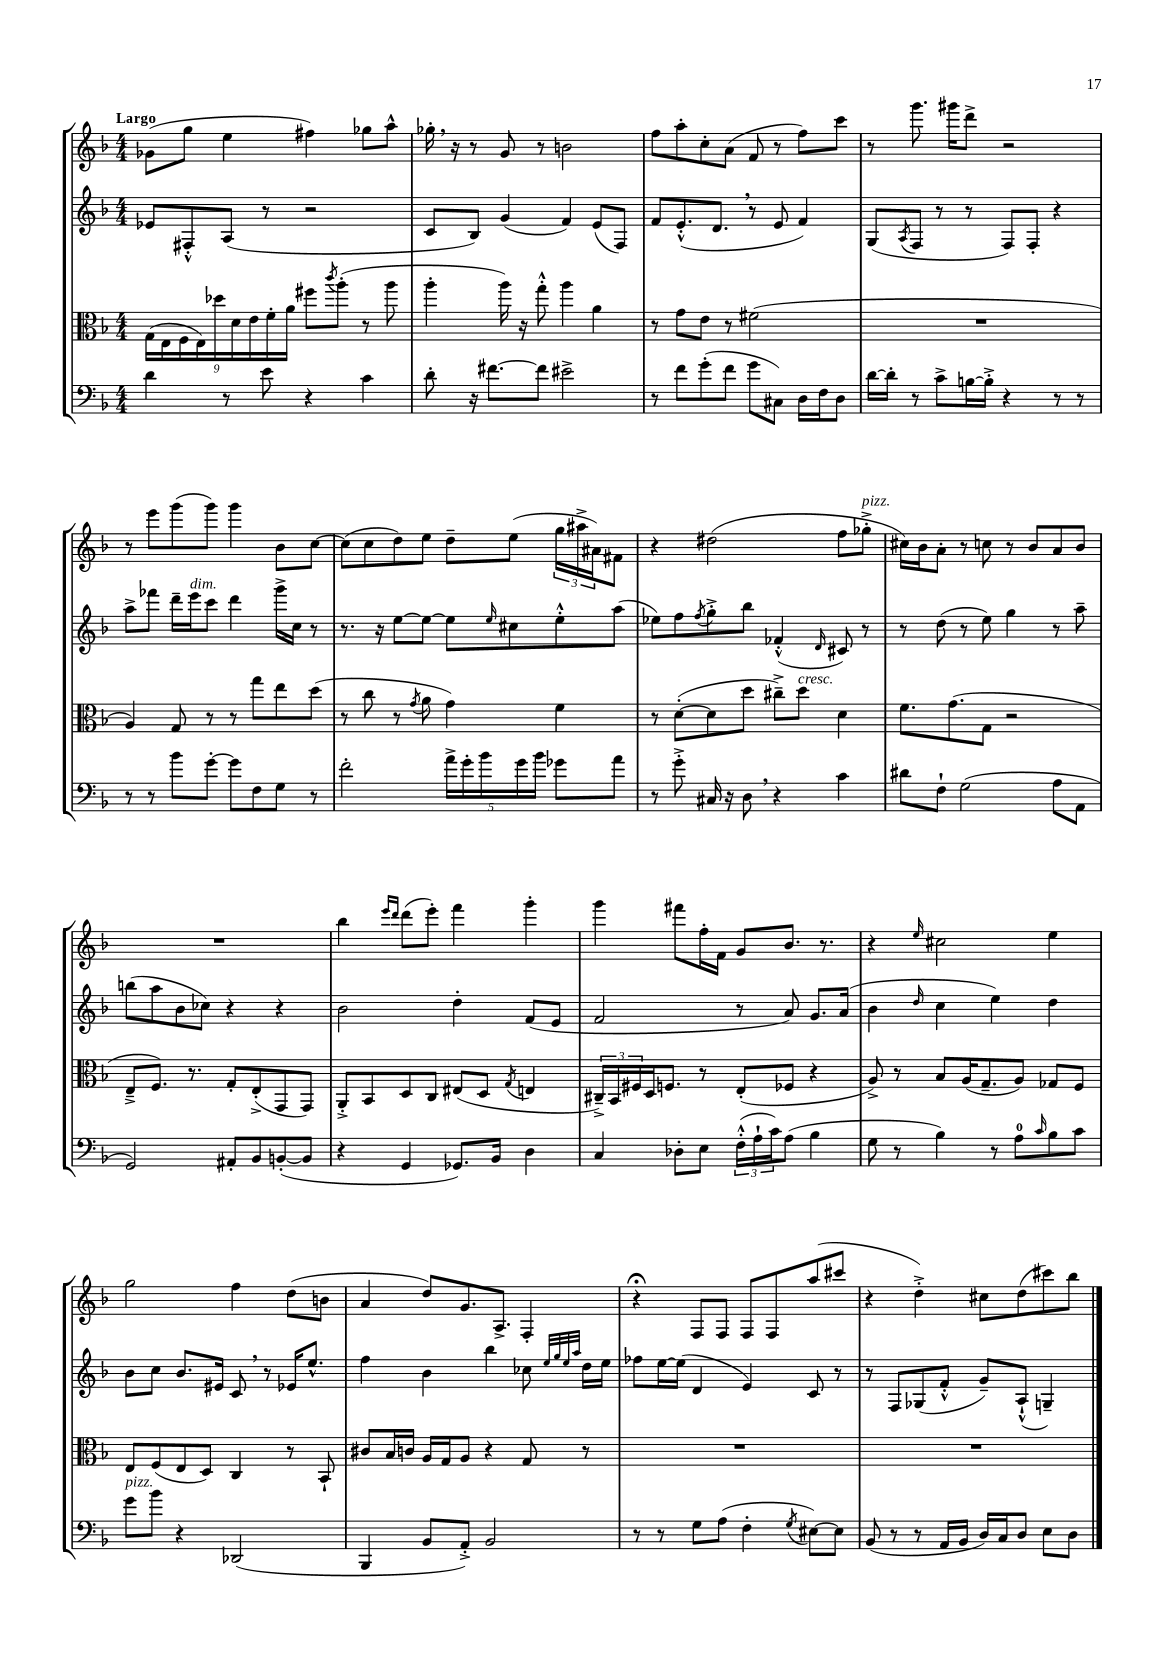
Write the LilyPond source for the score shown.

<<
\new StaffGroup <<
\new Staff = "s0" {
    \clef treble \key f \major \numericTimeSignature \time 4/4 \tempo "Largo"
    ges'8( g''8 e''4 fis''4) ges''8 a''8-^ |
    ges''16-. \breathe r16 r8 g'8 r8 b'2 |
    f''8 a''8-. c''8-. a'8( f'8 r8 f''8) c'''8 |
    r8 g'''8. gis'''16 d'''8-> r2 |
    r8 e'''8 g'''8( g'''8) g'''4 bes'8 c''8~ |
    c''8( c''8 d''8) e''8 d''8-- e''8( \tuplet 3/2 { g''16 ais''16-> ais'16) } fis'8 |
    r4 dis''2( f''8 ges''8-.->^\markup { \italic "pizz." } |
    cis''16) bes'16 a'8-. r8 c''8 r8 bes'8 a'8 bes'8 |
    R1 |
    bes''4 \grace { e'''16 d'''16 } d'''8( e'''8-.) f'''4 g'''4-. |
    g'''4 fis'''8 f''16-. f'16 g'8 bes'8. r8. |
    r4 \grace { e''16 } cis''2 e''4 |
    g''2 f''4 d''8( b'8 |
    a'4 d''8) g'8. a8.-> f4-. |
    r4\fermata f8 f8 f8 f8 a''8( cis'''8 |
    r4 d''4-.->) cis''8 d''8( cis'''8) bes''8 \bar "|." |
}
\new Staff = "s1" {
    \clef treble \key f \major \numericTimeSignature \time 4/4
    ees'8 fis8-.-^ a8( r8 r2 |
    c'8 bes8) g'4( f'4) e'8( f8) |
    f'8 e'8.-.-^( d'8. \breathe r8 e'8 f'4) |
    g8( \acciaccatura { a8 } f8 r8 r8 f8) f8-. r4 |
    a''8-> fes'''8 d'''16-- e'''16^\markup { \italic "dim." } c'''8 d'''4 g'''16-> c''16 r8 |
    r8. r16 e''8~ e''8~ e''8 \grace { e''16 } cis''8 e''8-.-^ a''8( |
    ees''8) f''8 \acciaccatura { f''8 } g''8-.-> bes''8 fes'4-.-^( \grace { d'16 } cis'8) r8 |
    r8 d''8( r8 e''8) g''4 r8 a''8-- |
    b''8( a''8 bes'8 ces''8) r4 r4 |
    bes'2 d''4-. f'8( e'8 |
    f'2 r8 a'8) g'8. a'16( |
    bes'4 \grace { d''16 } c''4 e''4) d''4 |
    bes'8 c''8 bes'8. eis'16 c'8 \breathe r8 ees'16 e''8.-^ |
    f''4 bes'4 bes''4 ces''8 \grace { e''32 g''32 e''32 a''32 } d''16 e''16 |
    fes''8 e''16~ e''16( d'4 e'4) c'8 r8 |
    r8 f8 ges8( f'8-.-^ g'8--) a8-!-^( g4--) \bar "|." |
}
\new Staff = "s2" {
    \clef alto \key f \major \numericTimeSignature \time 4/4
    \tuplet 9/8 { g16( e16 f16 e16) des''16 d'16 e'16 f'16-. a'16 } fis''8 \acciaccatura { c'''8 } a''8-.( r8 a''8 |
    a''4-. a''16) r16 g''8-.-^ a''4 a'4 |
    r8 g'8 e'8 r8 fis'2( |
    R1 |
    a4) g8 r8 r8 g''8 e''8 d''8( |
    r8 c''8 r8 \acciaccatura { g'8 } a'8 g'4) f'4 |
    r8 d'8~-.( d'8 d''8 cis''8--->) d''8^\markup { \italic "cresc." } d'4 |
    f'8. g'8.( g8 r2 |
    e8---> f8.) r8. g8-. e8-.->( g,8 g,8) |
    a,8-.-> bes,8 d8 c8 eis8( d8 \acciaccatura { g8 } e4 |
    \tuplet 3/2 { cis16--->) bes,16 fis16 } d16 f8. r8 e8-.( fes8 r4 |
    a8->) r8 bes8 a16( g8.-- a8) ges8 f8 |
    e8 f8( e8 d8) c4 r8 bes,8-! |
    cis'8 bes16 c'16 a16 g16 a8 r4 g8 r8 |
    R1 |
    R1 \bar "|." |
}
\new Staff = "s3" {
    \clef bass \key f \major \numericTimeSignature \time 4/4
    d'4 r8 e'8 r4 c'4 |
    d'8-. r16 fis'8.~ fis'8 eis'2-> |
    r8 f'8 g'8-.( f'8 g'8 cis8) d16 f16 d8 |
    d'16~ d'16-. r8 c'8-> b16~ b16-.-> r4 r8 r8 |
    r8 r8 bes'8 g'8~-. g'8 f8 g8 r8 |
    f'2-. \tuplet 5/4 { a'16-> g'16-. bes'16 g'16 bes'16 } ges'8 a'8 |
    r8 g'8-.-> cis16 r16 d8 \breathe r4 c'4 |
    dis'8 f8-! g2( a8 a,8 |
    g,2) ais,8-. bes,8 b,8~-.( b,8 |
    r4 g,4 ges,8.) bes,16 d4 |
    c4 des8-. e8 \tuplet 3/2 { f16-.-^( a16-! c'16) } a8( bes4 |
    g8 r8 bes4) r8 a8-0 \grace { c'16 } bes8 c'8 |
    g'8^\markup { \italic "pizz." } bes'8 r4 des,2( |
    bes,,4 bes,8 a,8-.->) bes,2 |
    r8 r8 g8 a8( f4-. \acciaccatura { g8 } eis8~) eis8 |
    bes,8( r8 r8 a,16 bes,16 d16) c16 d8 e8 d8 \bar "|." |
}
>>
>>
\layout { \context { \Score \remove "Bar_number_engraver" } }
